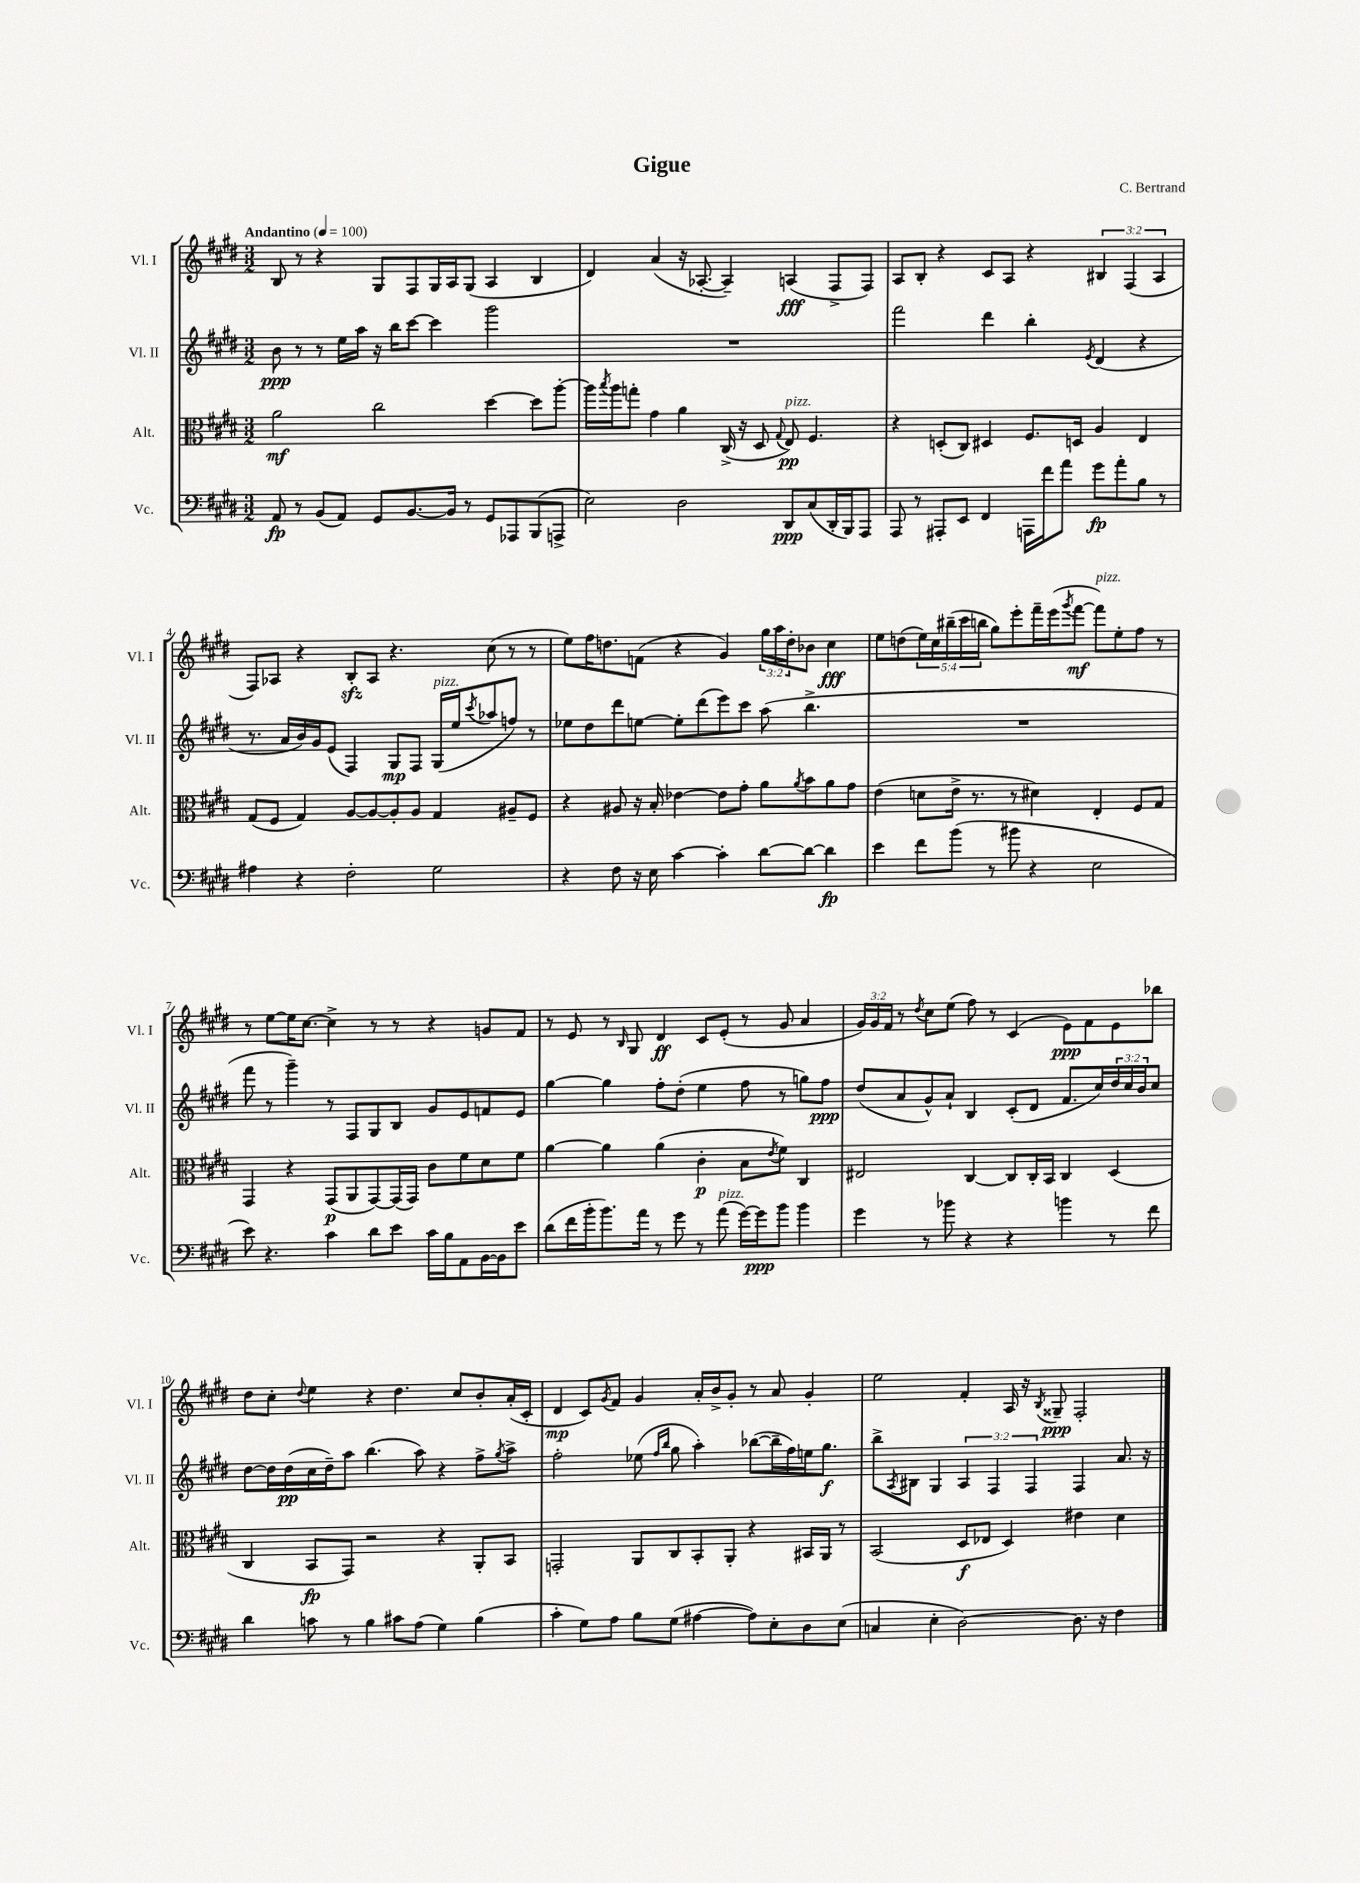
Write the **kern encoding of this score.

**kern	**kern	**kern	**kern
*staff4	*staff3	*staff2	*staff1
*clefF4	*clefC3	*clefG2	*clefG2
*k[f#c#g#d#]	*k[f#c#g#d#]	*k[f#c#g#d#]	*k[f#c#g#d#]
*M3/2	*M3/2	*M3/2	*M3/2
*MM100	*MM100	*MM100	*MM100
8AA	2a	8b	8B
8r	.	8r	8r
(8BB	.	8r	4r
8AA)	.	16ee	.
.	.	16aa	.
8GG#	2cc#	16r	8G#
.	.	16bb	.
[8.BB	.	[8ccc#	8F#
.	.	4ccc#]	16G#
16BB]	.	.	16A
8r	.	.	(8G#
8GG#	[4dd#	2ggg#	4A
8AAA-	.	.	.
(8BBB	8dd#]	.	4B
8AAA^	[8aa'	.	.
=	=	=	=
2E)	16aa]	1.r	4d#)
.	8qbb	.	.
.	16aa	.	.
.	8gg'	.	.
.	4g#	.	(4a
2D#	4a	.	16r
.	.	.	[8.A-'
.	(16C#^	.	4A-~])
.	16r	.	.
.	8D#	.	.
.	8qqG#	.	.
8DD#	8E)	.	(4A
(8C#	4.F#	.	.
16DD#'	.	.	8F#^
16BBB)	.	.	.
8AAA	.	.	8F#)
=	=	=	=
8AAA	4r	2fff#	8A
8r	.	.	8B'
8AAA#'	(8D'	.	4r
8EE	8C#)	.	.
4FF#	4D#	4ddd#	8c#
.	.	.	8A
16AAA	8.F#	4bb'	4r
16f#	.	.	.
8a	.	.	.
.	16D	.	.
.	.	8qe	.
8g#	4A	(4d#	6B#
8a'	.	.	.
.	.	.	(6F#
8B	4E	4r	.
.	.	.	6A
8r	.	.	.
=	=	=	=
4A#	(8G#	8.r	8F#)
.	8F#	.	8A-
.	.	16a	.
4r	4G#)	16b)	4r
.	.	16g#	.
.	.	(8e	.
2F#'	[8A	4F#)	8B'
.	8A_	.	8A-
.	8A']	8G#	4.r
.	8A	8F#	.
2G#	4G#	(16G#	.
.	.	16ee	.
.	.	8qccc#	.
.	.	8aa-	(8cc#
.	8A#~	8ff)	8r
.	8F#	8r	8r
=	=	=	=
4r	4r	8ee-	8ee)
.	.	8dd#	16ff#
.	.	.	8.dd
8F#	8A#	8ddd#	.
16r	16r	[8ee	(8f
16E	16B'	.	.
[4c#	[4e-	8ee']	4r
.	.	(8ddd#	.
4c#']	8e-]	8eee)	4g#)
.	8g#'	8ccc#	.
[8d#	8a	(8aa	24gg#
.	.	.	24aa
.	.	.	24dd'
.	8qa	.	.
8d#_	8b	4.bb^	8b-
4d#]	8a	.	4cc#
.	8g#	.	.
=	=	=	=
4e	(4e	1.r	8ee
.	.	.	(8dd
8f#	8d	.	20ee)
.	.	.	20cc#
.	.	.	(20bb#~
(8b	16e^	.	.
.	.	.	20ccc#
.	8.r	.	.
.	.	.	20bb
8r	.	.	8gg#)
8b#	8r	.	8eee'
4r	4d#)	.	16fff#~
.	.	.	(16eee
.	.	.	8qggg#
.	.	.	[8fff#
2E	4E'	.	8fff#])
.	.	.	8ee'
.	8F#	.	8ff#
.	8G#	.	8r
=	=	=	=
8e)	4GG#	8fff#	8r
4.r	.	8r	[8ee
.	4r	4ggg#~)	16ee]
.	.	.	[8.cc#
4c#	(8GG#	8r	4cc#^]
.	8AA	8F#	.
8d#	[8GG#)	8G#	8r
8e	(16GG#]	8B	8r
.	16GG#)	.	.
16c#	8c#	8g#	4r
16B	.	.	.
8AA	8f#	8e	.
[16BB	8d#	8f	8g
16BB]	.	.	.
8e	8f#	8e	8f#
=	=	=	=
(8d#	[4a	[4gg#	8r
16f#	.	.	8e
16b'	.	.	.
8.b)	4a]	4gg#]	8r
.	.	.	16qqB
.	.	.	8G#
16a	.	.	.
8r	(4a	8ff#'	4d#
8g#	.	(8dd#'	.
8r	4c#'	4ee	8c#
(8a	.	.	(8e'
[16g#)	8B	8ff#	8r
16g#]	.	.	.
.	8qe	.	.
8b	8f#)	8r	8g#
4b	4C#	8gg)	4a
.	.	8ff#	.
=	=	=	=
4g#	2E#	(8dd#	24g#)
.	.	.	24g#
.	.	.	24f#
.	.	8a	8r
.	.	.	8qdd#
8r	.	8g#^^)	8cc#
8b-	.	8a`	(8ee
4r	[4C#	4B	8ff#)
.	.	.	8r
4r	8C#]	(8c#'	(4c#
.	16C#'	8d#	.
.	16BB	.	.
4b	4C#	8.f#	8e)
.	.	.	8f#
.	.	16cc#)	.
8r	(4D#	24dd#	8e
.	.	24cc#	.
.	.	24b	.
8f#	.	8cc#	8bb-
=	=	=	=
4d#	4C#	[8dd#	8dd#
.	.	16dd#]	8cc#'
.	.	(16dd#	.
.	.	.	8qqdd#
8c	8BB	16cc#	4ee
.	.	16dd#~)	.
8r	8GG#)	8aa	.
4B	2r	(4.bb	4r
8c#	.	.	4.dd#
(8A	.	8aa)	.
4G#)	4r	4r	.
.	.	.	8cc#
(4B	8AA'	8ff#^	8b'
.	.	8qgg#	.
.	8BB	8aa^	(16a'
.	.	.	16c#'
=	=	=	=
4c#'	2GG'	2ff#'	4d#
8G#)	.	.	8c#)
.	.	.	8qg#
8A	.	.	8f#
8B	8AA	(8ee-	4g#
.	.	16qqff#	.
.	.	16qqbb	.
(8G#	8C#	8gg#	.
[4A#	8BB'	4aa')	16a'
.	.	.	16b^
.	8AA'	.	8g#'
8A#])	4r	([8bb-	8r
8E'	.	16bb-~]	8a
.	.	16ff#)	.
8D#	16BB#	16ee	4g#'
.	16AA	8.gg#	.
(8E	8r	.	.
=	=	=	=
4C	(2BB	8bb^	2ee
.	.	8qA	.
.	.	8B#	.
4E'	.	4G#	.
[2D#)	8D#	6A	4f#'
.	8E-	.	.
.	.	6F#	.
.	4D#)	.	16A
.	.	.	16r
.	.	6F#	.
.	.	.	8qB
.	.	.	8G##~
8.D#]	4e#	4F#	2F#'
16r	.	.	.
4F#	4d#	8.a	.
.	.	16r	.
==	==	==	==
*-	*-	*-	*-
